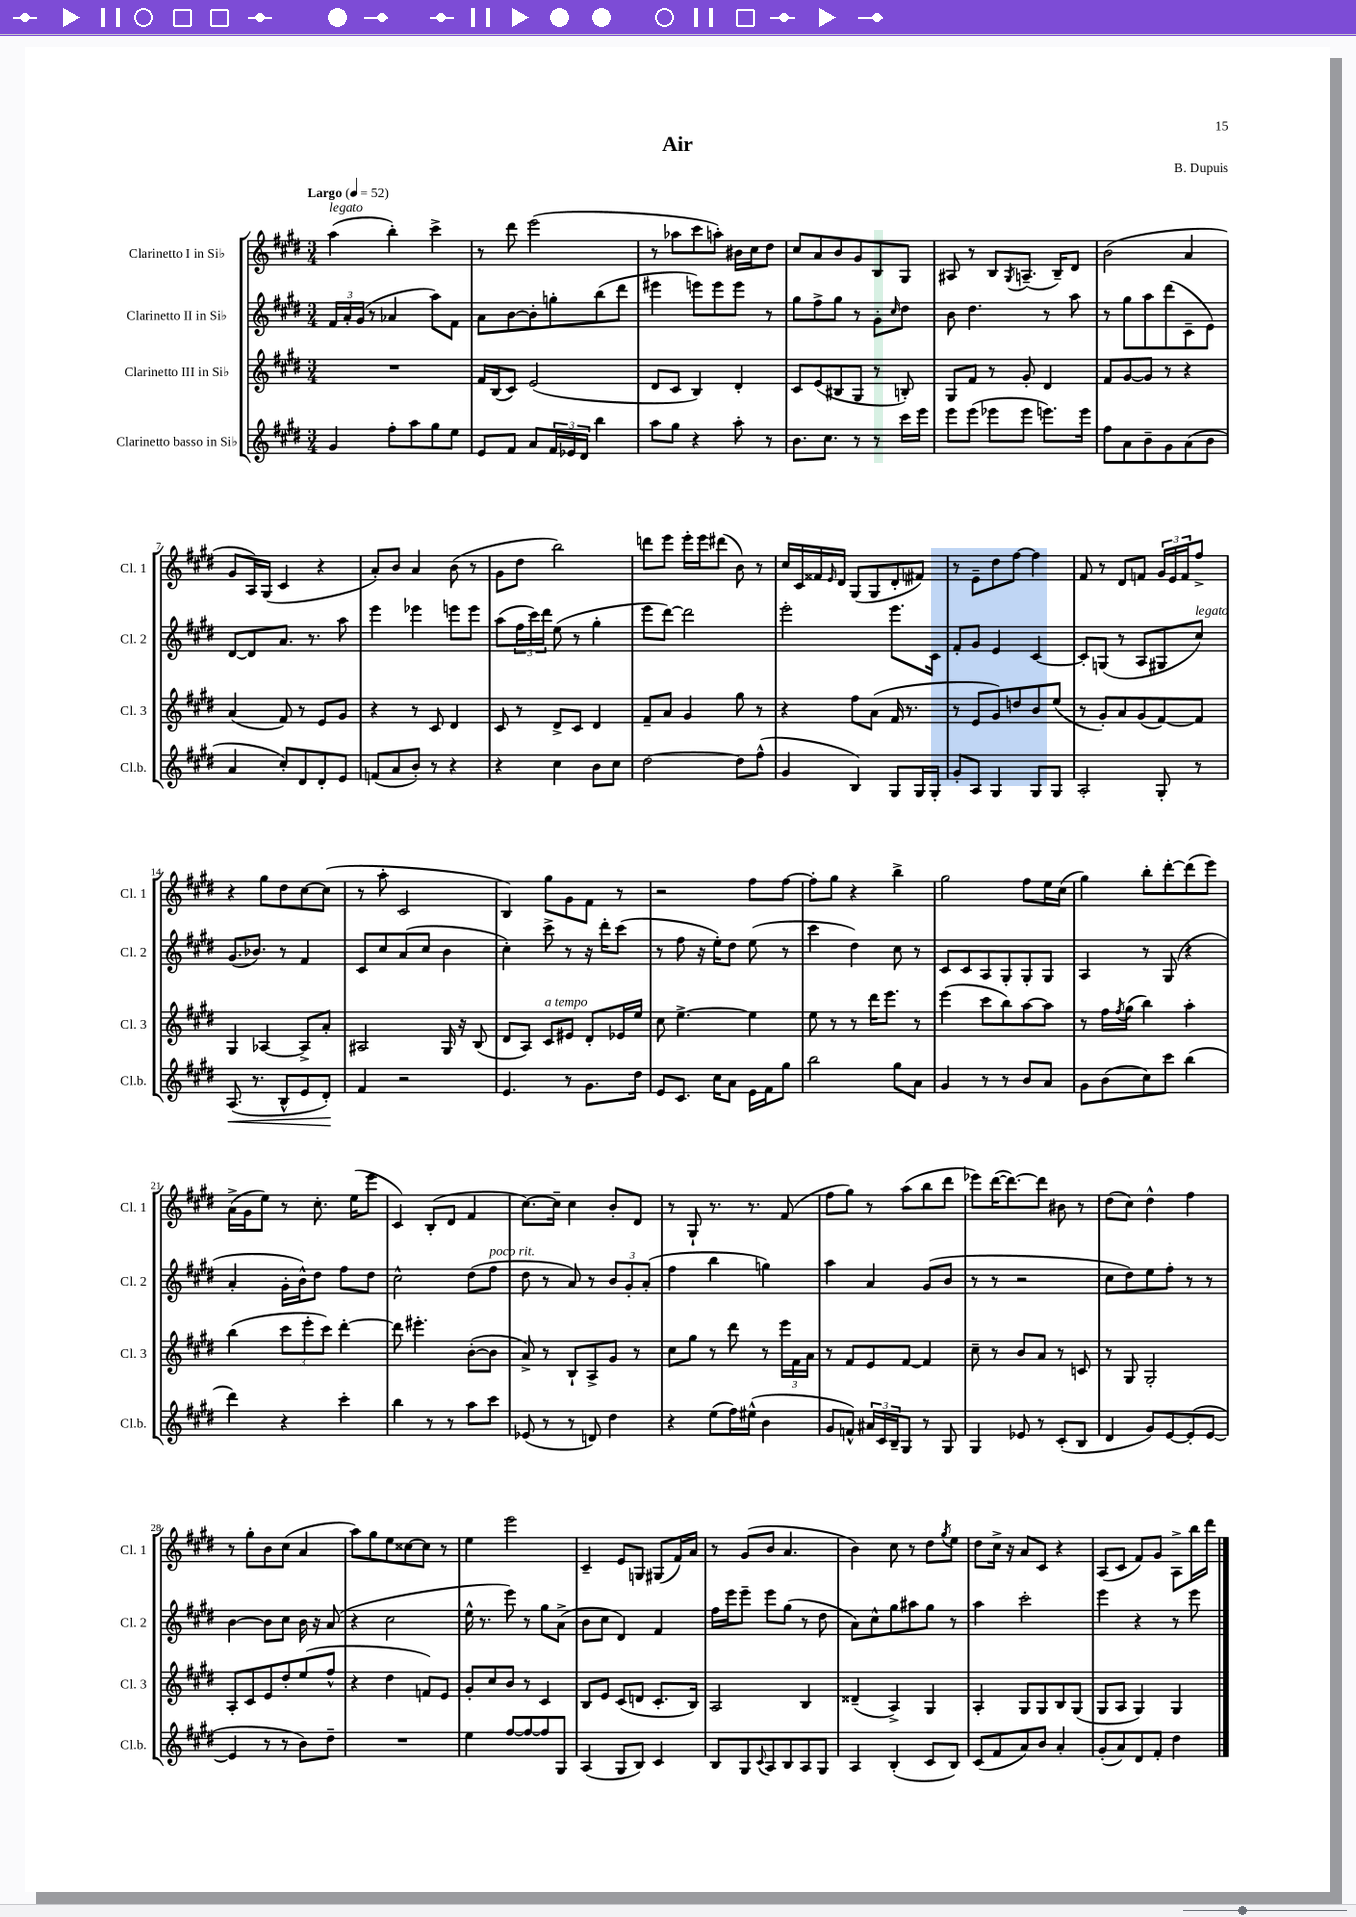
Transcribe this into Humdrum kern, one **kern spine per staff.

**kern	**kern	**kern	**kern
*staff4	*staff3	*staff2	*staff1
*clefG2	*clefG2	*clefG2	*clefG2
*k[f#c#g#d#]	*k[f#c#g#d#]	*k[f#c#g#d#]	*k[f#c#g#d#]
*M3/4	*M3/4	*M3/4	*M3/4
*MM52	*MM52	*MM52	*MM52
4g#	2.r	24f#	(4aa
.	.	24a'	.
.	.	(24g#	.
.	.	8r	.
8ff#'	.	4a-	4bb')
8aa	.	.	.
8gg#	.	8aa)	4ccc#^
8ee	.	8f#	.
=	=	=	=
8e	16f#	8a	8r
.	(16B	.	.
8f#	8c#)	[8b	8ddd#
8a	(2e	8b']	(2eee
24f#	.	8gg'	.
24e-	.	.	.
24d#	.	.	.
4bb	.	(8bb	.
.	.	8ddd#	.
=	=	=	=
8aa	8d#	4eee#	8r
8gg#	8c#	.	8aa-
4r	4B)	8eee)	8ccc#
.	.	8eee	8aa')
8aa'	4d#'	8eee	16b#
.	.	.	16cc#
8r	.	8r	8dd#
=	=	=	=
8.b	8c#	8gg#	8cc#
.	(8e	8ff#^	8a
8.cc#	.	.	.
.	8B#	8gg#	8b
8r	8G#	8r	8g#
8r	8r	8g#'	8B
.	.	16qqcc#	.
16ccc#	8B')	8dd#	8G#
16eee	.	.	.
=	=	=	=
8eee	8G#	8b	8A#
(8eee	8f#	4.dd#	8r
8eee-	8r	.	8B
.	.	.	8qG#
8eee-	8g#'	.	(8.A~
8.eee)	4d#	8r	.
.	.	.	16B~)
.	.	8aa	8d#
16eee	.	.	.
=	=	=	=
8ff#	8f#	8r	(2b
8a	[8g#	8gg#	.
8b~	8g#]	8aa	.
8g#	8r	(8ddd#	.
(8a	4r	8c#~	4a
8b	.	8e)	.
=	=	=	=
4a	(4a	[8d#	8g#
.	.	8d#]	16A)
.	.	.	(16G#
8cc#')	8f#)	8.a	4c#
8d#	8r	.	.
.	.	8.r	.
8d#'	8e	.	4r
8e	8g#	8aa	.
=	=	=	=
(8f	4r	4eee	8a')
8a	.	.	8b
8b')	8r	4eee-	4a
8r	8c#	.	.
4r	4d#	8eee	(8b
.	.	8eee	8r
=	=	=	=
4r	8c#	(8aa	8g#
.	8r	24ff#	8dd#
.	.	24ccc#)	.
.	.	24ddd#	.
4cc#	8d#^	(8ee	2bb)
.	8c#	8r	.
8b	4d#	4gg#'	.
8cc#	.	.	.
=	=	=	=
[2dd#	8f#~	8eee	8ddd
.	8a	[8ddd#)	8eee
.	4g#	2ddd#]	16eee'
.	.	.	16eee
.	.	.	(8ddd#
8dd#]	8gg#	.	8b)
(8ff#^^	8r	.	8r
=	=	=	=
4g#	4r	2eee'	16cc#
.	.	.	16c#
.	.	.	16f##
.	.	.	16qqe
.	.	.	16d#
4B)	8ff#	.	(8G#
.	(8a	.	8G#
8G#	16f#	8.eee	8d#'
.	8.r	.	.
16G#	.	.	8f#)
16G#'	.	16c#	.
=	=	=	=
8g#'	8r	8f#'	8r
8A	8e	8g#	8e~
4G#	8g#)	4e	8dd#
.	8dd	.	[8ff#
8G#	8b	[4c#	4ff#]
8G#	(8ee	.	.
=	=	=	=
2A'	8r	8c#']	8f#
.	8g#')	(8G	8r
.	8a	8r	8d#
.	(8g#	8A	8f
8G#'	[8f#)	8G#	24g#
.	.	.	24e
.	.	.	24f
8r	8f#]	8cc#)	8ff#^
=	=	=	=
(8.A	4G#	(8.g#	4r
8.r	.	8.b-)	.
.	[4A-	.	8gg#
8B^^	.	8r	8dd#
8e	8A-^]	4f#	[8cc#
8d#')	8a'	.	(8cc#]
=	=	=	=
4f#	2A#	8c#	8r
.	.	8cc#	8aa'
2r	.	(8a	2c#
.	.	8cc#	.
.	16G#	4b	.
.	16r	.	.
.	(8B	.	.
=	=	=	=
4.e	8d#	4cc#')	4B)
.	8A)	.	.
.	8c#	8ccc#^	8gg#
8r	8e#	8r	8g#
8.g#	8d#'	16r	8f#
.	.	16ddd#'	.
.	16e-	(8ccc#	8r
16dd#	16ee	.	.
=	=	=	=
8e	8cc#	8r	2r
8.c#	[4.ee^	8ff#	.
.	.	16r	.
16cc#	.	16ee')	.
8a	.	8dd#	.
16e	4ee]	(8ee	8ff#
16f#	.	.	.
8gg#	.	8r	[8ff#
=	=	=	=
2bb	8ee	4ccc#	8ff#']
.	8r	.	8gg#
.	8r	4dd#)	4r
.	16ddd#	.	.
.	8.eee	.	.
8gg#	.	8cc#	4bb^
8a	8r	8r	.
=	=	=	=
4g#	(4eee	8c#	2gg#
.	.	8c#	.
8r	8ccc#	8A	.
8r	8bb)	8G#'	.
8b	[8aa	8G#'	8ff#
8a	8aa]	8G#	16ee
.	.	.	(16cc#
=	=	=	=
8g#	8r	4A	4gg#)
(8b	16ff#	.	.
.	8qff#	.	.
.	(16gg#	.	.
8cc#)	4bb)	8r	8bb'
8ccc#	.	(8G#	[8ddd#'
(4bb	4aa'	4r	(8ddd#]
.	.	.	8eee)
=	=	=	=
4ddd#)	(4bb	4a'	(16a^
.	.	.	16g#
.	.	.	8ee)
4r	12ccc#	16g#'	8r
.	.	16b^^)	.
.	12eee'	.	.
.	.	8dd#	8.cc#'
.	12ccc#)	.	.
4ccc#'	[4ddd#'	8ff#	.
.	.	.	(16ee
.	.	8dd#	8eee
=	=	=	=
4bb	8ddd#]	2cc#^^	4c#)
.	4.eee#'	.	.
8r	.	.	(8B'
8r	.	.	8d#
8aa	([8b'	(8dd#	4f#
8ccc#	8b]	8ff#	.
=	=	=	=
(8e-	8a^)	8dd#	[8.cc#)
8r	8r	8r	.
.	.	.	16cc#~]
8r	8B`	8a)	4cc#
8d)	8A^	8r	.
4dd#	8g#	12b	8b'
.	.	12g#'	.
.	8r	.	8d#
.	.	(12a'	.
=	=	=	=
4r	8cc#	4ff#	8r
.	8gg#	.	8G#`
(8ee	8r	4bb	8.r
16ff#)	8ddd#	.	.
(16ee#^^	.	.	8.r
4b	8r	4gg)	.
.	24eee	.	(8f#
.	24f#	.	.
.	24a	.	.
=	=	=	=
8g#	8r	4aa	8ff#
8f^^)	8f#	.	8gg#)
24a#	8e	4a	8r
24c#	.	.	.
24B~	.	.	.
8G#	[8f#	.	(8aa
8r	4f#]	(8g#	8bb
8G#	.	8b	8ddd#
=	=	=	=
4G#	8cc#~	8r	8eee-)
.	8r	8r	([16ddd#
.	.	.	8.ddd#_)
8e-	8b	2r	.
8r	8a	.	8ddd#]
(8c#'	8r	.	8b#
8B	8c	.	8r
=	=	=	=
4d#	8r	8cc#	(8dd#
.	8G#	8dd#)	8cc#)
8g#)	2G#'	8ee	4dd#^^
[8e	.	8ff#'	.
(8e']	.	8r	4ff#
[8e	.	8r	.
=	=	=	=
4e]	8A'	[4b	8r
.	8c#	.	8gg#'
8r	8e	8b]	8b
8r	8dd#'	8cc#	(8cc#
8b)	(8ee	16b	4a
.	.	16r	.
8dd#~	8ff#^^	(8a	.
=	=	=	=
2.r	4r	4r	8aa)
.	.	.	8gg#
.	4dd#	2cc#	8ee
.	.	.	[8cc##
.	8f)	.	8cc##]
.	8e	.	8r
=	=	=	=
4ee	8g#'	16ee^^	4ee
.	.	8.r	.
.	8cc#	.	.
[8ff#	8b	8eee)	2eee
8ff#_	8r	8r	.
8ff#]	4c#	8gg#	.
8G#	.	(8a^	.
=	=	=	=
(4A	8B	8b	4c#~
.	8e	8cc#	.
8G#	(8c#	4d#)	8e
8B)	8d	.	8G
4c#	8.c#'	4f#	(8G#
.	.	.	16f#)
.	16B)	.	16a
=	=	=	=
8B	2A	16ff#	8r
.	.	16eee	.
8G#	.	8eee~	(8g#
8qqc#	.	.	.
8A	.	8eee	8b
8B	.	(8gg#	4.a
8A	4B	8r	.
8G#	.	8dd#	.
=	=	=	=
4A	(4d##~	8a)	4b)
.	.	8cc#^^	.
(4B'	4A^)	8gg#	8cc#
.	.	8aa#	8r
8c#	4G#	8gg#	8dd#
.	.	.	8qgg#
8B)	.	8r	8ee
=	=	=	=
(8c#	4A'	4aa	8dd#
8f#	.	.	16cc#^
.	.	.	16r
8a)	8G#	2ccc#'	8a
8b	8G#	.	8c#
4a'	8B	.	4r
.	(8G#	.	.
=	=	=	=
(8g#'	8G#	4eee	(8A
8a)	8A	.	8c#
8d#	4G#)	4r	8f#)
8f#'	.	.	8g#
4dd#	4G#	8r	8A^
.	.	8eee	16bb
.	.	.	16ddd#
==	==	==	==
*-	*-	*-	*-
